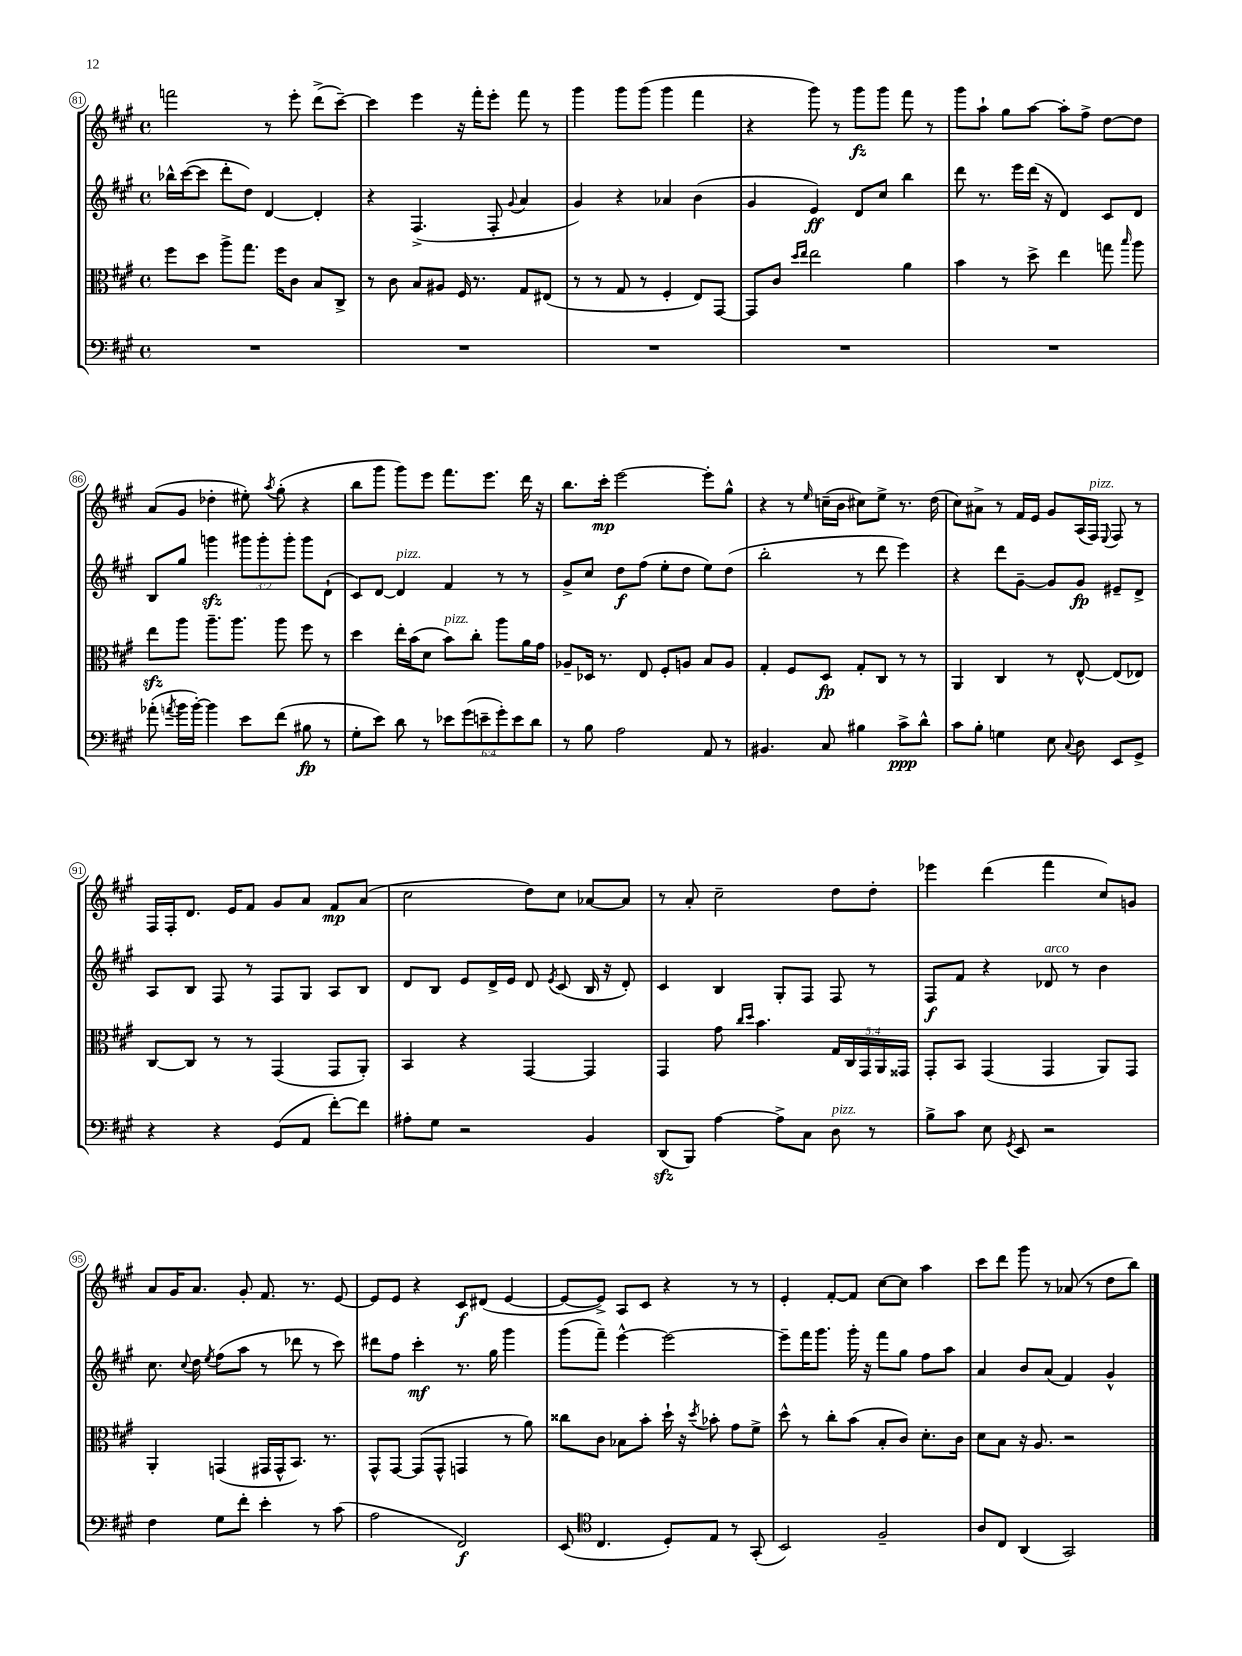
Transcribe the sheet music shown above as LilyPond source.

<<
\new StaffGroup <<
\new Staff = "s0" {
    \clef treble \key a \major \defaultTimeSignature \time 4/4
    \autoBeamOff f'''2 r8 e'''8-. d'''8[->( cis'''8]~--) |
    cis'''4 e'''4 r16 fis'''16[-. e'''8]-. fis'''8 r8 |
    gis'''4 gis'''8[ gis'''8]( gis'''4 fis'''4 |
    r4 gis'''8) r8 gis'''8[\fz gis'''8] fis'''8 r8 |
    gis'''8[ a''8]-! gis''8[ a''8]~ a''8[-. fis''8]-> d''8[~ d''8] |
    a'8[( gis'8] des''4-. eis''8-.) \acciaccatura { a''8 } gis''8-.( r4 |
    b''8[ gis'''8] gis'''8[) e'''8] fis'''8.[ e'''8.] d'''16 r16 |
    b''8.[ cis'''16]-.\mp e'''2~ e'''8[-. gis''8]-^ |
    r4 r8 \grace { e''16 } c''16[--( b'16] cis''8[) e''8]-> r8. d''16( |
    cis''8[) ais'8]-> r8 fis'16[ e'16] gis'8[ a16( fis16]^\markup { \italic "pizz." }) \appoggiatura { e8 } fis8 r8 |
    fis16[ fis16-. d'8.] e'16[ fis'8] gis'8[ a'8] fis'8[\mp a'8]( |
    cis''2 d''8[) cis''8] aes'8[~ aes'8] |
    r8 a'8-. cis''2-- d''8[ d''8]-. |
    ees'''4 d'''4( fis'''4 cis''8[) g'8] |
    a'8[ gis'16 a'8.] gis'8-. fis'8. r8. e'8~ |
    e'8[ e'8] r4 cis'8[\f dis'8]( e'4~ |
    e'8[~ e'8]->) a8[ cis'8] r4 r8 r8 |
    e'4-. fis'8[~-. fis'8] cis''8[~ cis''8] a''4 |
    cis'''8[ d'''8] gis'''8 r8 aes'8( r8 d''8[ b''8]) \bar "|." |
}
\new Staff = "s1" {
    \clef treble \key a \major \defaultTimeSignature \time 4/4 \override Staff.TupletNumber.text = #tuplet-number::calc-fraction-text
    \autoBeamOff bes''16[-^ cis'''16~( cis'''8] d'''8[-. d''8]) d'4~ d'4-. |
    r4 fis4.->( fis8-. \appoggiatura { gis'8 } a'4 |
    gis'4) r4 aes'4 b'4( |
    gis'4 e'4\ff) d'8[ cis''8] b''4 |
    d'''8 r8. e'''16[ d'''16]( r16 d'4) cis'8[ d'8] |
    b8[ gis''8] g'''4\sfz \tuplet 3/2 { gis'''8[ gis'''8-. gis'''8]-. } gis'''8[ d'8]-!( |
    cis'8[) d'8]~ d'4^\markup { \italic "pizz." } fis'4 r8 r8 |
    gis'8[-> cis''8] d''8[\f fis''8]( e''8[-. d''8] e''8[) d''8]( |
    b''2-. r8 d'''8 e'''4) |
    r4 d'''8[ gis'8]~-- gis'8[ gis'8]\fp eis'8[-- d'8]-> |
    a8[ b8] fis8 r8 fis8[ gis8] a8[ b8] |
    d'8[ b8] e'8[ d'16-> e'16] d'8 \acciaccatura { e'8 } cis'8( b16 r16 d'8-.) |
    cis'4 b4 gis8[-. fis8] fis8 r8 |
    fis8[\f fis'8] r4 des'8^\markup { \italic "arco" } r8 b'4 |
    cis''8. \appoggiatura { cis''8 } d''16 \acciaccatura { e''8 } fis''8[( a''8] r8 des'''8 r8 cis'''8) |
    dis'''8[ fis''8] cis'''4-.\mf r8. gis''16 gis'''4 |
    gis'''8[( fis'''8]--) e'''4~-^ e'''2~ |
    e'''8[-- fis'''16 gis'''8.] gis'''16-. r16 fis'''8[ gis''8] fis''8[ a''8] |
    a'4 b'8[ a'8]( fis'4) gis'4-^ \bar "|." |
}
\new Staff = "s2" {
    \clef alto \key a \major \defaultTimeSignature \time 4/4 \override Staff.TupletNumber.text = #tuplet-number::calc-fraction-text
    \autoBeamOff fis''8[ d''8] a''8[-> gis''8.] fis''16[ cis'8] b8[ cis8]-> |
    r8 cis'8 b8[ ais8] fis16 r8. gis8[ eis8]( |
    r8 r8 gis8 r8 fis4-. e8[) gis,8]~ |
    gis,8[ cis'8] \grace { d''16[ e''16] } e''2 a'4 |
    b'4 r8 d''8-> e''4 g''8 \grace { b''16 } a''8 |
    e''8[\sfz a''8] a''8.[-- a''8.] a''8 fis''8 r8 |
    d''4 e''16[-. b'16( d'8] b'8[^\markup { \italic "pizz." }) cis''8]-. a''8[ a'16 gis'16] |
    aes8[-- des16] r8. e8 fis8[-. a8] b8[ a8] |
    gis4-. fis8[ d8]\fp gis8[-. cis8] r8 r8 |
    a,4 cis4 r8 e8~-^ e8[( ees8]) |
    cis8[~ cis8] r8 r8 gis,4( gis,8[ a,8]-.) |
    b,4 r4 gis,4~ gis,4 |
    gis,4 gis'8 \grace { cis''16[ d''16] } b'4. \tuplet 5/4 { gis16[ cis16 gis,16 a,16 gisis,16] } |
    gis,8[-. b,8] gis,4( gis,4 a,8[) gis,8] |
    a,4-. g,4( gis,16[ gis,16-^ b,8.]) r8. |
    gis,8[-^ gis,8]~ gis,8[( gis,8]-^ g,4 r8 a'8) |
    cisis''8[ cis'8] bes8[ b'8]-. d''16-! r16 \acciaccatura { d''8 } bes'8-. gis'8[ fis'8]-> |
    d''8-^ r8 cis''8[-. b'8]( b8[-. cis'8]) d'8.[-. cis'16] |
    d'8[ b8] r16 a8. r2 \bar "|." |
}
\new Staff = "s3" {
    \clef bass \key a \major \defaultTimeSignature \time 4/4 \override Staff.TupletNumber.text = #tuplet-number::calc-fraction-text
    \autoBeamOff R1 |
    R1 |
    R1 |
    R1 |
    R1 |
    aes'8-.( \acciaccatura { a'8 } b'16[ b'16]~-.) b'4 e'8[ fis'8]( bis8\fp r8 |
    gis8[-. e'8]) d'8 r8 \tuplet 6/4 { ees'8[ gis'8( e'8-- gis'8-.) e'8 d'8] } |
    r8 b8 a2 a,8 r8 |
    bis,4. cis8 bis4 cis'8[->\ppp d'8]-^ |
    cis'8[ b8]-. g4 e8 \appoggiatura { cis8 } d8 e,8[ gis,8]-> |
    r4 r4 gis,8[( a,8] fis'8[~-.) fis'8] |
    ais8[-. gis8] r2 b,4 |
    d,8[\sfz( b,,8]) a4~ a8[-> cis8] d8^\markup { \italic "pizz." } r8 |
    b8[-> cis'8] e8 \acciaccatura { gis,8 } e,8 r2 |
    fis4 gis8[ fis'8]-. e'4-. r8 cis'8( |
    a2 fis,2\f) |
    e,8( \clef tenor cis4. d8[-.) e8] r8 gis,8-.( |
    b,2) fis2-- |
    a8[ cis8] a,4( gis,2) \bar "|." |
}
>>
>>
\layout { \context { \Score currentBarNumber = #81 \override BarNumber.stencil = #(make-stencil-circler 0.1 0.3 ly:text-interface::print) } }
